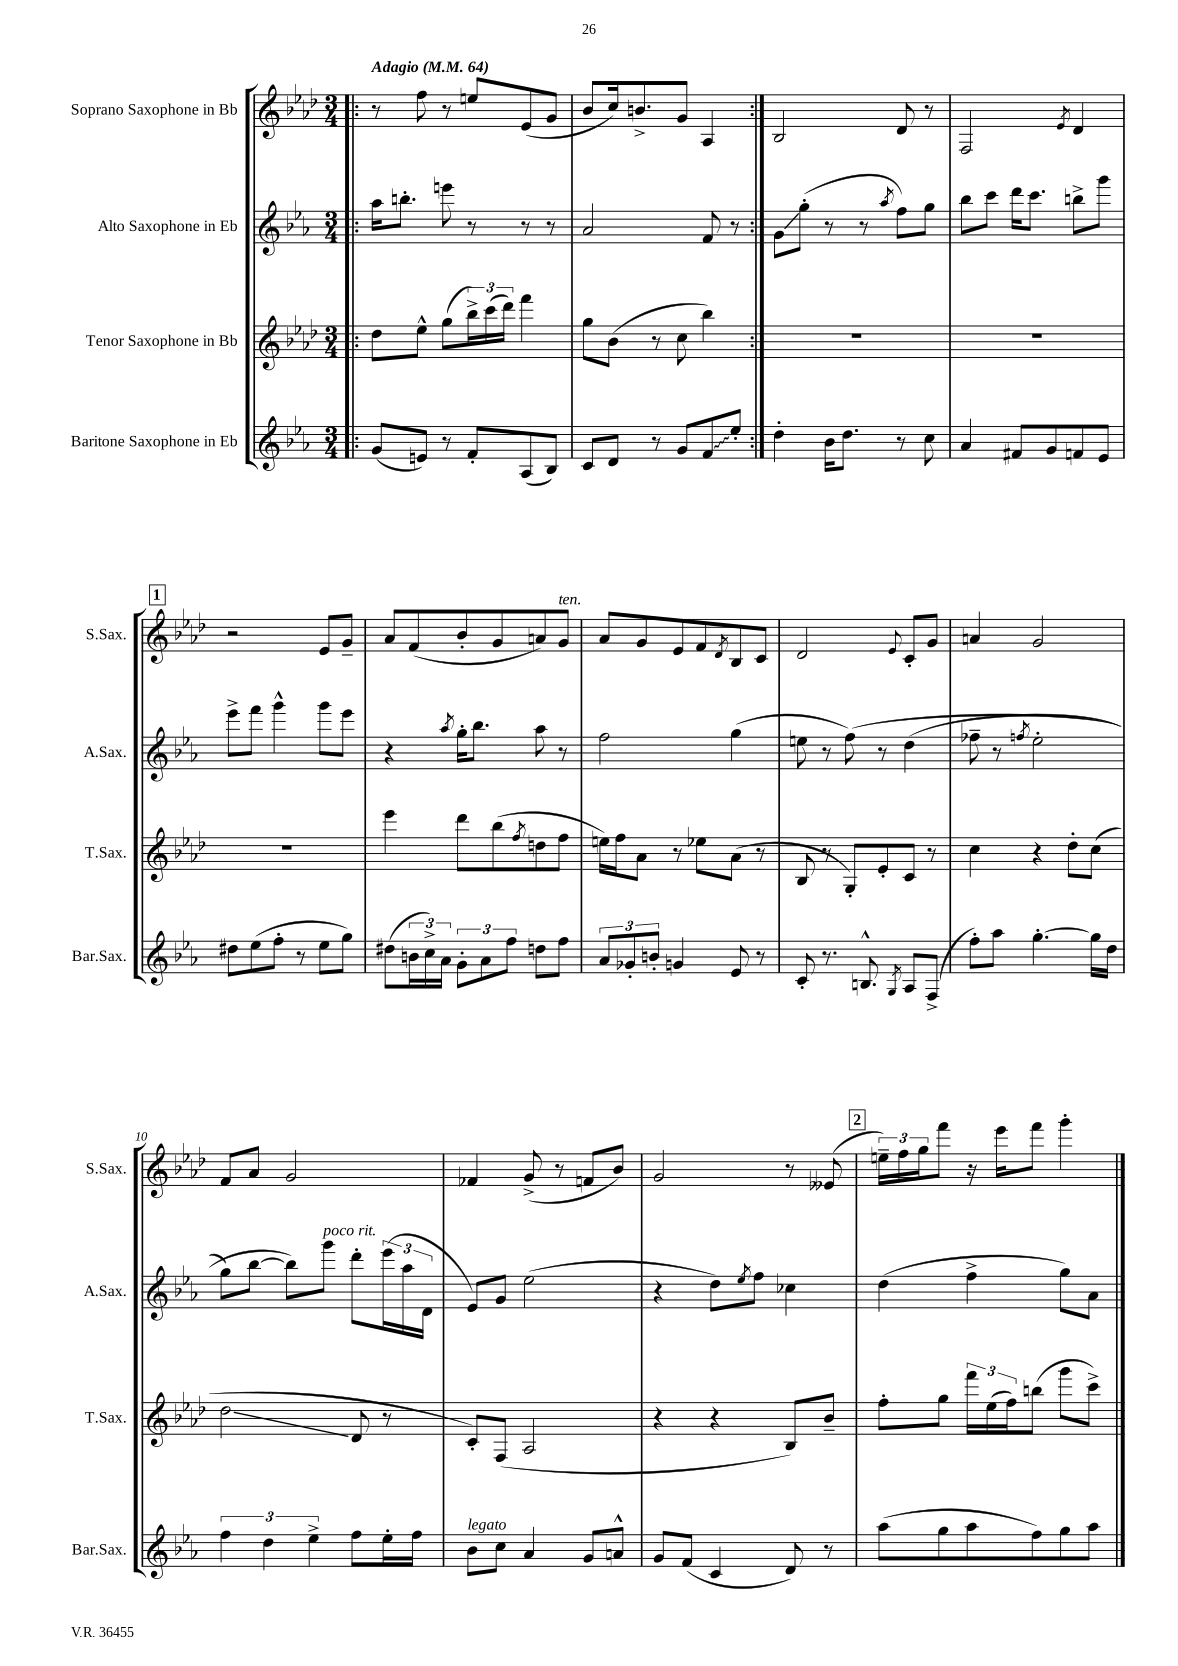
<<
\new StaffGroup <<
\new Staff = "s0" \with { instrumentName = "Soprano Saxophone in Bb" shortInstrumentName = "S.Sax." } {
    \clef treble \key aes \major \numericTimeSignature \time 3/4 \tempo "Adagio" 4 = 64
    \repeat volta 2 { \bar ".|:" r8 f''8 r8 e''8 ees'8( g'8 |
    bes'8 c''16) b'8.-> g'8 aes4 | }
    bes2 des'8 r8 |
    f2 \acciaccatura { ees'8 } des'4 |
    \mark \markup { \box "1" } r2 ees'8 g'8-- |
    aes'8 f'8( bes'8-. g'8 a'8) g'8^\markup { \italic "ten." } |
    aes'8 g'8 ees'8 f'8 \acciaccatura { des'8 } bes8 c'8 |
    des'2 \appoggiatura { ees'8 } c'8-. g'8 |
    a'4 g'2 |
    f'8 aes'8 g'2 |
    fes'4 g'8->( r8 f'8 bes'8) |
    g'2 r8 eeses'8( |
    \mark \markup { \box "2" } \tuplet 3/2 { e''16--) f''16 g''16 } f'''8 r16 ees'''16 f'''8 g'''4-. \bar "|." |
}
\new Staff = "s1" \with { instrumentName = "Alto Saxophone in Eb" shortInstrumentName = "A.Sax." } {
    \clef treble \key ees \major \numericTimeSignature \time 3/4
    \repeat volta 2 { \bar ".|:" aes''16 b''8.-. e'''8 r8 r8 r8 |
    aes'2 f'8 r8 | }
    g'8\glissando g''8-.( r8 r8 \acciaccatura { aes''8 } f''8) g''8 |
    bes''8 c'''8 d'''16 c'''8. b''8-> g'''8 |
    \mark \markup { \box "1" } ees'''8-> f'''8 g'''4-^ g'''8 ees'''8 |
    r4 \acciaccatura { aes''8 } g''16-. bes''8. aes''8 r8 |
    f''2 g''4( |
    e''8 r8 f''8)\( r8 d''4( |
    fes''8-- r8 \acciaccatura { f''8 } ees''2-. |
    g''8) bes''8~ bes''8\) g'''8^\markup { \italic "poco rit." } d'''8-. \tuplet 3/2 { ees'''16( aes''16 d'16 } |
    ees'8) g'8 ees''2( |
    r4 d''8) \acciaccatura { ees''8 } f''8 ces''4 |
    \mark \markup { \box "2" } d''4( f''4-> g''8) aes'8 \bar "|." |
}
\new Staff = "s2" \with { instrumentName = "Tenor Saxophone in Bb" shortInstrumentName = "T.Sax." } {
    \clef treble \key aes \major \numericTimeSignature \time 3/4
    \repeat volta 2 { \bar ".|:" des''8 ees''8-^ g''8( \tuplet 3/2 { bes''16->) c'''16( des'''16) } f'''4 |
    g''8 bes'8( r8 c''8 bes''4) | }
    R2. |
    R2. |
    \mark \markup { \box "1" } R2. |
    ees'''4 des'''8 bes''8( \acciaccatura { f''8 } d''8 f''8 |
    e''16) f''16 aes'8 r8 ees''8 aes'8( r8 |
    bes8 r8 g8-.) ees'8-. c'8 r8 |
    c''4 r4 des''8-. c''8( |
    des''2\glissando des'8 r8 |
    c'8-.) f8( aes2 |
    r4 r4 bes8) bes'8-- |
    \mark \markup { \box "2" } f''8-. g''8 \tuplet 3/2 { f'''16 ees''16( f''16) } b''8( g'''8 c'''8->) \bar "|." |
}
\new Staff = "s3" \with { instrumentName = "Baritone Saxophone in Eb" shortInstrumentName = "Bar.Sax." } {
    \clef treble \key ees \major \numericTimeSignature \time 3/4
    \repeat volta 2 { \bar ".|:" g'8( e'8) r8 f'8-. aes8( bes8) |
    c'8 d'8 r8 g'8 \once \override Glissando.style = #'zigzag f'8\glissando ees''8-. | }
    d''4-. bes'16 d''8. r8 c''8 |
    aes'4 fis'8 g'8 f'8 ees'8 |
    \mark \markup { \box "1" } dis''8 ees''8( f''8-. r8 ees''8 g''8) |
    dis''8( \tuplet 3/2 { b'16 c''16->) aes'16 } \tuplet 3/2 { g'8-. aes'8 f''8 } d''8 f''8 |
    \tuplet 3/2 { aes'8 ges'8-. b'8-. } g'4 ees'8 r8 |
    c'8-. r8. b8.-^ \acciaccatura { g8 } aes8 f8->( |
    f''8-.) aes''8 g''4.~-. g''16 d''16 |
    \tuplet 3/2 { f''4 d''4 ees''4-> } f''8 ees''16-. f''16 |
    bes'8^\markup { \italic "legato" } c''8 aes'4 g'8 a'8-^ |
    g'8 f'8( c'4 d'8) r8 |
    \mark \markup { \box "2" } aes''8( g''8 aes''8 f''8) g''8 aes''8 \bar "|." |
}
>>
>>
